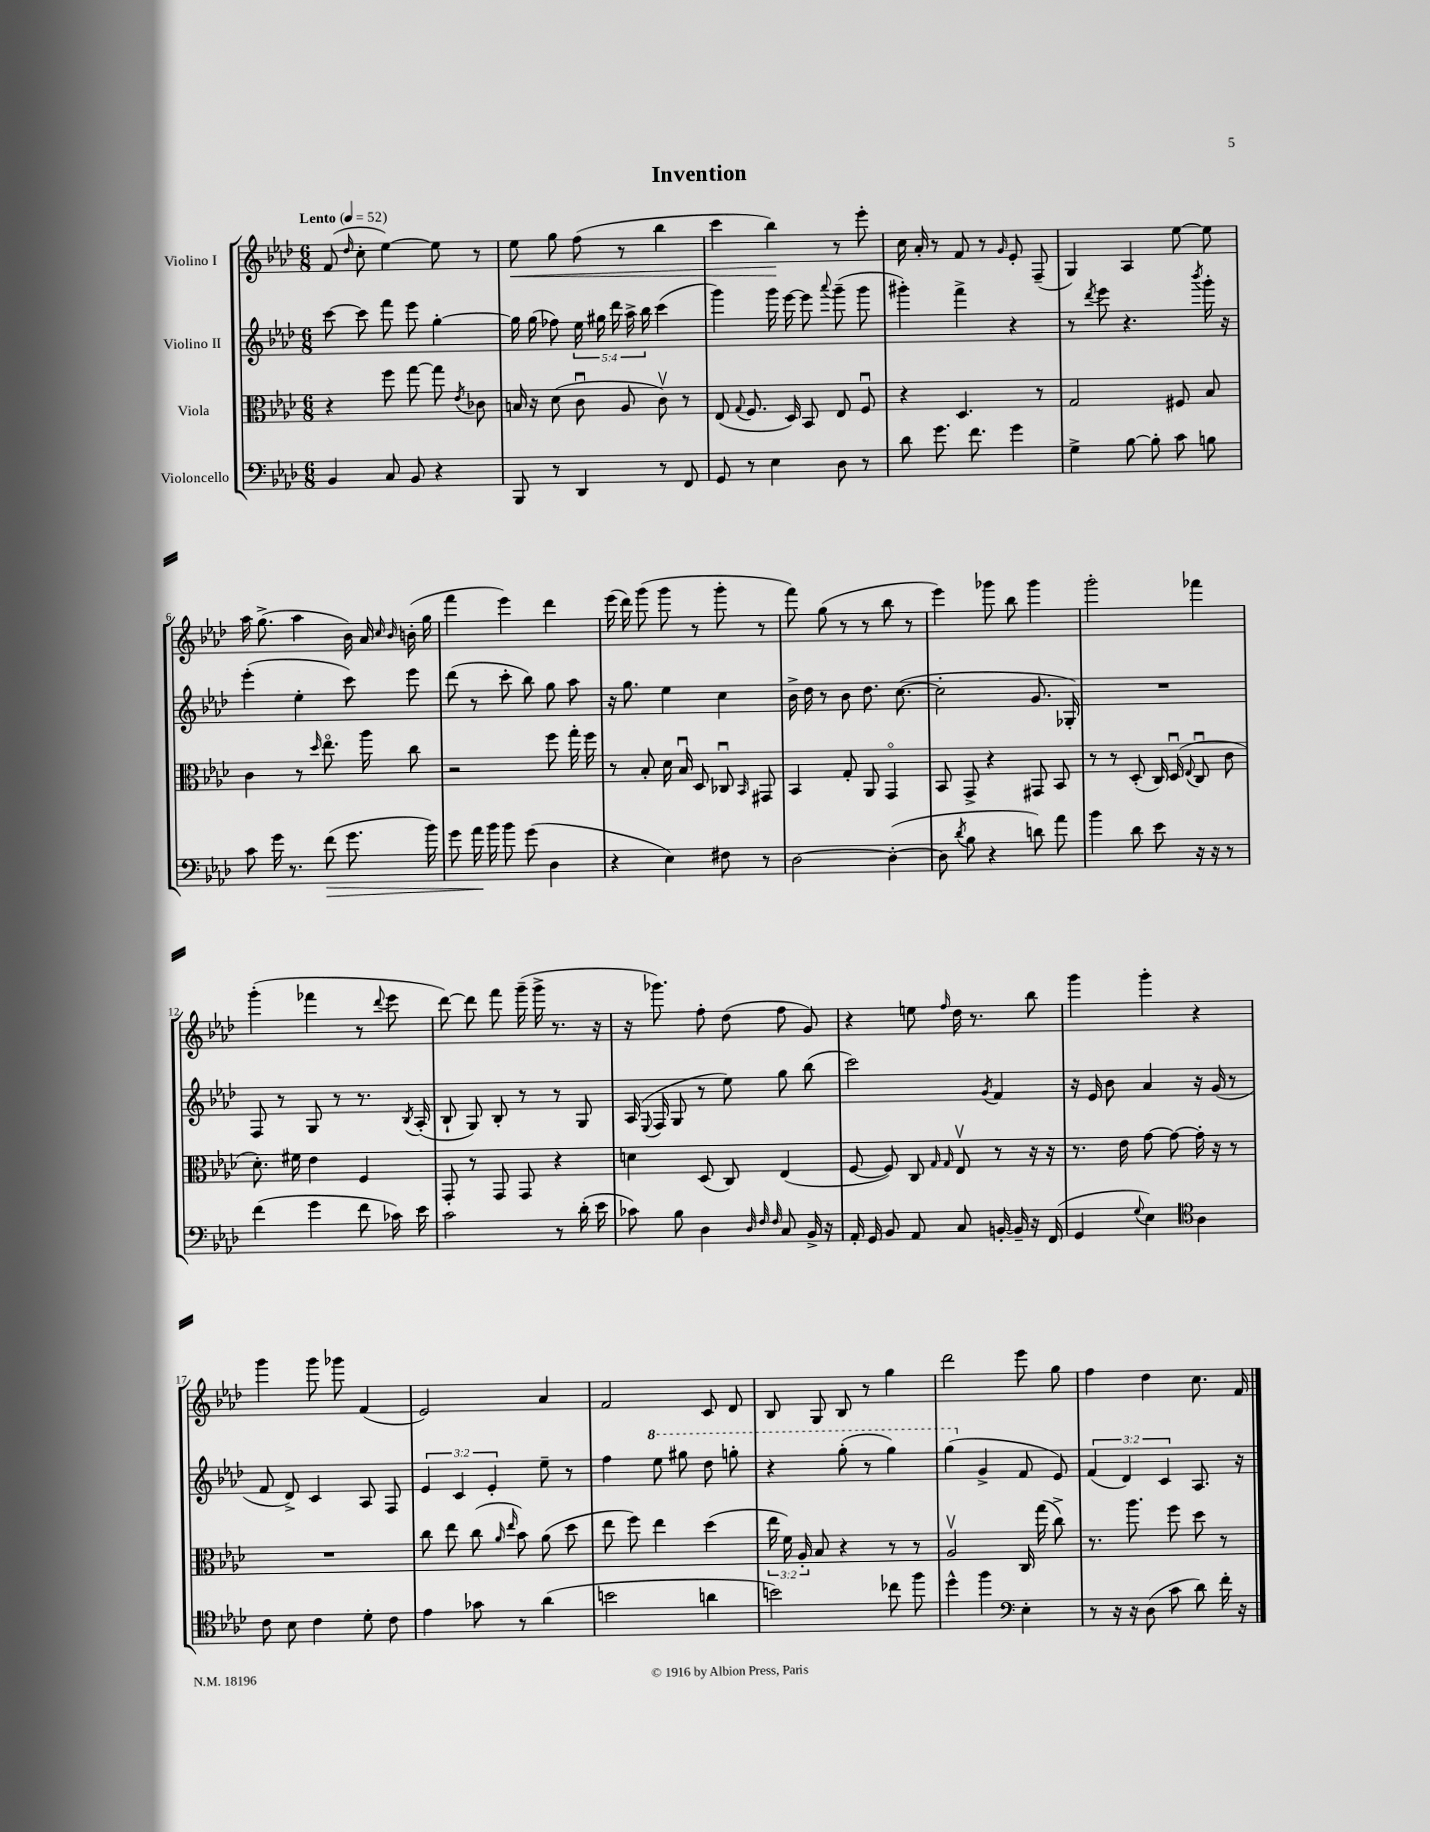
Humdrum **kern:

**kern	**kern	**kern	**kern
*staff4	*staff3	*staff2	*staff1
*clefF4	*clefC3	*clefG2	*clefG2
*k[b-e-a-d-]	*k[b-e-a-d-]	*k[b-e-a-d-]	*k[b-e-a-d-]
*M6/8	*M6/8	*M6/8	*M6/8
*MM52	*MM52	*MM52	*MM52
4BB-	4r	[8ccc	(8f
.	.	.	16qqdd-
.	.	8ccc]	8cc'
8C	8ff	8fff	[4ee-)
8BB-	[8gg	8eee-	.
4r	8gg]	[4gg'	8ee-]
.	8qe-	.	.
.	8c-	.	8r
=	=	=	=
8BBB-	16B	16gg]	8ee-
.	16r	(16gg	.
8r	(8d-	8ff-)	8gg
4DD-	8cu	20ee-	(8ff
.	.	20gg#	.
.	.	20ddd-	.
.	8A-	.	8r
.	.	20aa-^	.
.	.	20bb-	.
8r	8cv)	(4ccc	4bb-
8FF	8r	.	.
=	=	=	=
8GG	(8E-	4ggg)	4ccc
.	8qqG	.	.
8r	8.F	.	.
4E-	.	16ggg	4bb-)
.	16D-)	[16eee-	.
.	8BB-	8eee-]	.
.	.	8qqaaa-	.
8D-	8E-	(8ggg~	8r
8r	8Fu	8ggg	8eee-'
=	=	=	=
8d-	4r	4ggg#')	16cc
.	.	.	16a-'
8.g	.	.	8r
.	4.D-	4fff^	8f
8.f	.	.	.
.	.	.	8r
.	.	.	16qqg
4g	.	4r	8e-'
.	8r	.	(8F~
=	=	=	=
4G^	2G	8r	4G)
.	.	8qddd-	.
.	.	8eee-	.
[8B-	.	4.r	4A-
8B-']	.	.	.
8c	8F#	.	[8ee-
.	.	8qbbb-	.
8B	8B-	16ggg'	8ee-]
.	.	16r	.
=	=	=	=
8c	4c	(4eee-'	16aa-
.	.	.	(8.gg^
16g	.	.	.
8.r	.	.	.
.	8r	4ee-'	4aa-
.	16qqdd-	.	.
(8f	8.ee-o	.	.
8.g	.	8ccc)	16b-)
.	16aa-	.	16a-
.	.	.	16qqcc
.	.	.	16qqb-
.	8cc	8eee-	(16b'
16b-)	.	.	16gg
=	=	=	=
8g	2r	(8ddd-	4fff
16a-	.	8r	.
16b-	.	.	.
8b-	.	8ccc'	4eee-)
(8g	.	8bb-)	.
4D-	8ff	8gg	4ddd-
.	16gg'	8aa-	.
.	16ff	.	.
=	=	=	=
4r	8r	16r	(16eee-
.	.	8.gg	16ddd-)
.	8B-'	.	(8ggg
4E-)	16d-	4ee-	8ggg
.	16B-u	.	.
.	8D-	.	8r
8F#	8C-u	4cc	8ggg'
.	16qqBB-	.	.
8r	8GG#	.	8r
=	=	=	=
[2D-	4BB-	16b-^	8fff)
.	.	16dd-	.
.	.	8r	(8gg
.	8G'	8b-	8r
.	8AA-	8.dd-	8r
(4D-'_	4GGo	.	8bb-
.	.	([8.cc	.
.	.	.	8r
=	=	=	=
8D-]	8BB-	2cc']	4eee-)
8qd-	.	.	.
8B-	8GG^	.	.
4r	4r	.	8ggg-
.	.	.	8bb-
8d)	8GG#	8.g	4ggg-
8a-	8BB-	.	.
.	.	16G-')	.
=	=	=	=
4b-	8r	2.r	2ggg'
.	8r	.	.
8d-	(8D-'	.	.
8e-	16C)	.	.
.	(16D-u	.	.
.	8qqE-	.	.
16r	8Cu	.	4fff-
16r	.	.	.
8r	8c	.	.
=	=	=	=
(4f	8.d-')	8F	(4ggg'
.	.	8r	.
.	16f#	.	.
4g	4e-	8G	4fff-
.	.	8r	.
8f	4F	8.r	8r
.	.	.	8qqddd-
16c-)	.	.	8eee-
.	.	8qB-	.
16e-	.	(16A-'	.
=	=	=	=
2c	8GG'	8B-`	[8ddd-)
.	8r	8G)	8ddd-]
.	8GG	8B-'	8fff
.	8GG	8r	(16ggg~
.	.	.	16ggg^
8r	4r	8r	8.r
(16d-'	.	8G	.
16e-	.	.	16r
=	=	=	=
8c-)	4d	(16A-	16r
.	.	8qqE-	.
.	.	16F	8.ggg-)
8B-	.	8G	.
4D-	(8D-	8r	8ff'
.	8C)	8ee-)	(8dd-
32qqD-	.	.	.
32qqF	.	.	.
32qqF	.	.	.
8C	(4E-	8gg	8ff
16BB-^	.	(8bb-	8g)
16r	.	.	.
=	=	=	=
16AA-'	[8F	2ccc)	4r
16GG	.	.	.
8BB-	8F])	.	.
8AA-	8C	.	8ee
.	16qqG	.	.
.	16qqG	.	16qqff
8C	8E-v	.	16dd-
.	.	.	8.r
.	.	8qg	.
[16BB'	8r	4f	.
16BB~]	.	.	.
16r	16r	.	8bb-
(16FF	16r	.	.
=	=	=	=
4GG	8.r	16r	4ggg
.	.	16e-	.
.	.	8b-	.
.	16e-	.	.
8qqG	.	.	.
4E-)	[8g	4a-	4ggg'
.	8g_	.	.
*clefC4	*	*	*
4A-	16g']	16r	4r
.	16r	(16g	.
.	8r	8r	.
=	=	=	=
8c	2.r	8f	4ggg
8B-	.	8d-^)	.
4c	.	4c	8ggg
.	.	.	8ggg-
8d-'	.	8A-	(4f
8c	.	8F	.
=	=	=	=
4e-	8cc	6e-	2e-)
.	8ee-	.	.
.	.	6c	.
8g-	(8cc	.	.
.	.	6e-'	.
.	16qqa-	.	.
.	16qqee-	.	.
8r	8b-)	.	.
(4a-	(8a-	8ee-~	4a-
.	8dd-	8r	.
=	=	=	=
2b	8ee-	4ff	2f
.	8ff)	.	.
.	4ee-	8eee-	.
.	.	8ggg#	.
4a	(4dd-	8ddd-	8c
.	.	8ggg'	8d-
=	=	=	=
2b)	24ee-	4r	8B-
.	24f)	.	.
.	24A-'	.	.
.	8B-	.	8G
.	4r	(8ggg'	8B-
.	.	8r	8r
8cc-	8r	4ggg)	4gg
8ff	8r	.	.
=	=	=	=
4dd-^^	2A-v	(4ggg	2ddd-
4ff	.	4g^	.
*clefF4	*	*	*
4E-'	16C	8f	8eee-
.	(16gg	.	.
.	8cc^)	8e-)	8gg
=	=	=	=
8r	8.r	(6f	4ff
16r	.	.	.
.	.	6d-)	.
16r	8.aa-	.	.
(8D-	.	.	4dd-
.	.	6c	.
8c	8ff	.	.
8d-)	8dd-	8.A-	8.cc
16f'	8r	.	.
16r	.	16r	16f
==	==	==	==
*-	*-	*-	*-
